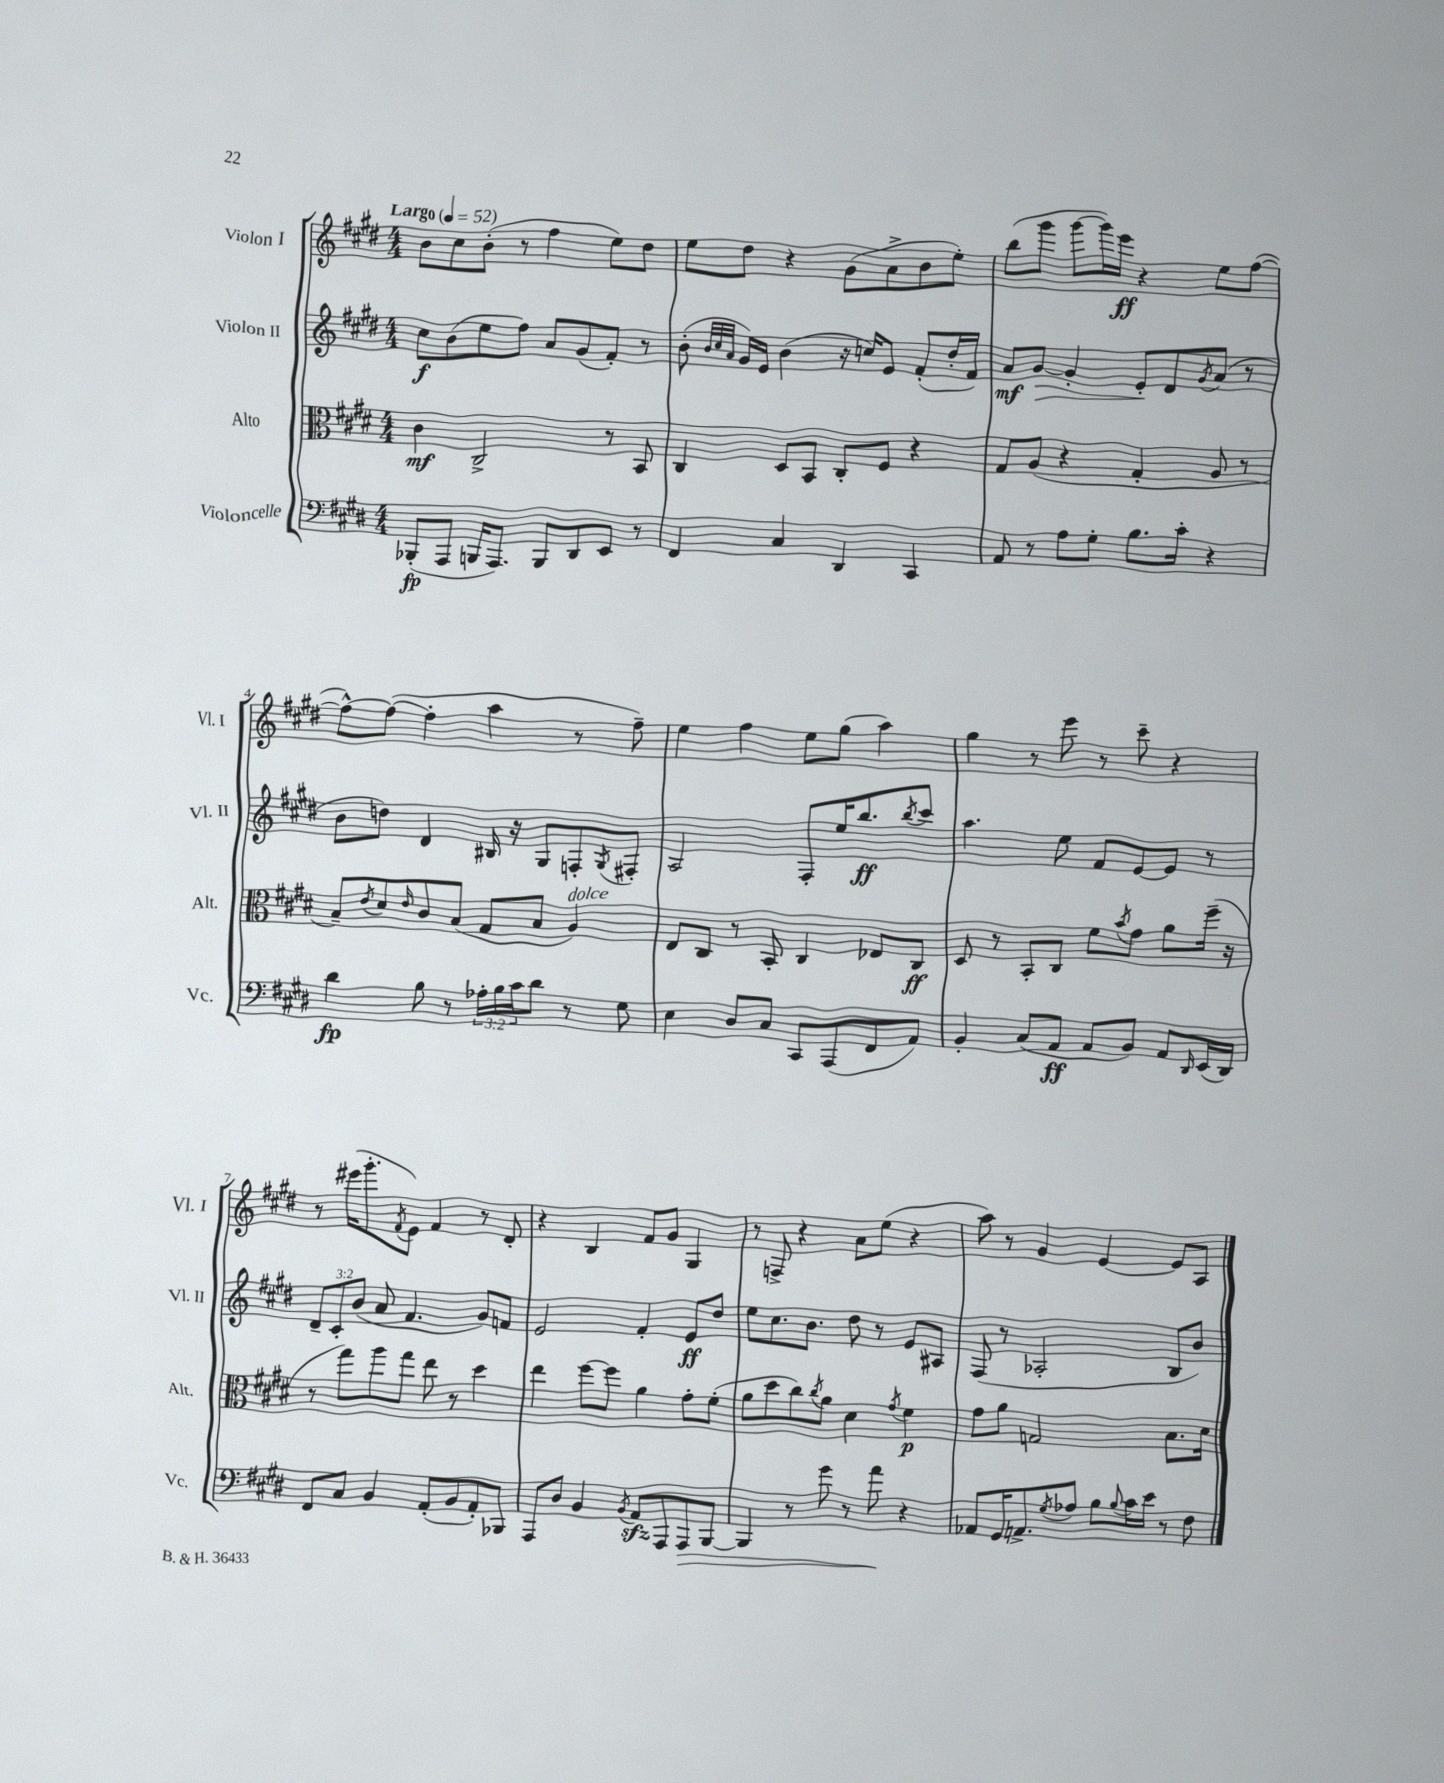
<<
\new StaffGroup <<
\new Staff = "s0" \with { instrumentName = "Violon I" shortInstrumentName = "Vl. I" } {
    \clef treble \key e \major \numericTimeSignature \time 4/4 \tempo "Largo" 4 = 52
    b'8 cis''8 b'8-.( r8 fis''4 e''8) dis''8 |
    e''8 dis''8 r4 gis'8( a'8-> b'8 e''8-.) |
    b''8( gis'''8 gis'''8~ gis'''16) e'''16\ff r4 e''8 fis''8~( |
    fis''8~-^) fis''8~( fis''4-. a''4 r8 fis''8--) |
    e''4 fis''4 e''8 gis''8( a''4) |
    gis''4 r8 e'''8 r8 cis'''8-- r4 |
    r8 eis'''16( gis'''8.-. \acciaccatura { fis'8 } e'8) fis'4 r8 dis'8-. |
    r4 b4 fis'8 gis'8 gis4 |
    r8 f8-> r4 a'8 e''8( r4 |
    a''8) r8 gis'4 e'4~ e'8 a8 \bar "|." |
}
\new Staff = "s1" \with { instrumentName = "Violon II" shortInstrumentName = "Vl. II" } {
    \clef treble \key e \major \numericTimeSignature \time 4/4 \override Staff.TupletNumber.text = #tuplet-number::calc-fraction-text
    cis''8\f b'8( e''8 fis''8) a'8 gis'8( fis'8-.) r8 |
    b'8-.( \grace { b'32 cis''32 a'32 } gis'16) e'16 b'4( r16 c''16) e'8 fis'8-.( dis''16-. fis'16) |
    a'8\mf gis'8~\> gis'4-. e'8-.\! dis'8 \acciaccatura { gis'8 } a'8( r8 |
    b'8 d''8) dis'4 bis16 r16 gis8 f8-. \acciaccatura { gis8 } fis8-. |
    a2 fis8-. e''16 b''8.\ff \acciaccatura { b''8 } cis'''8 |
    a''4. e''8 fis'8 e'8~ e'8 r8 |
    \tuplet 3/2 { dis'8-- cis'8-. b'8( } a'8 fis'4. gis'8) f'8 |
    e'2 fis'4-. e'8\ff dis''8 |
    e''8 cis''8. b'8. dis''8 r8 e'8 ais8 |
    fis8( r8 aes2-. b8 b'8) \bar "|." |
}
\new Staff = "s2" \with { instrumentName = "Alto" shortInstrumentName = "Alt." } {
    \clef alto \key e \major \numericTimeSignature \time 4/4
    cis'4\mf cis2-> r8 b,8 |
    cis4 dis8 b,8 cis8-. fis8 r4 |
    gis8 a8( r4 gis4-. a8 r8 |
    b8--) \acciaccatura { e'8 } dis'8 \grace { e'16 } cis'8 b8( gis8 b8 a4^\markup { \italic "dolce" }) |
    e8 cis8 r8 b,8-. cis4 ees8 cis8\ff |
    dis8 r8 b,8-. cis8 fis'8 \acciaccatura { b'8 } gis'8 a'8 fis''16--( r16 |
    r8 gis''8) a''8 gis''8 e''8 r8 dis''4 |
    e''4 fis''8~ fis''8 a'4 gis'8-. fis'8-.( |
    a'8 dis''8 cis''8) \acciaccatura { cis''8 } a'8 dis'4 \acciaccatura { gis'8 } fis'4\p |
    gis'8 a'8 g2 b8. dis'16 \bar "|." |
}
\new Staff = "s3" \with { instrumentName = "Violoncelle" shortInstrumentName = "Vc." } {
    \clef bass \key e \major \numericTimeSignature \time 4/4 \override Staff.TupletNumber.text = #tuplet-number::calc-fraction-text
    bes,,8-.\fp( a,,8 b,,16 a,,8.) b,,8 dis,8 e,8 r8 |
    fis,4 cis4 dis,4 cis,4 |
    a,8 r8 a8 gis8-. b8. cis'16-. r4 |
    dis'4\fp b8 r8 \tuplet 3/2 { aes16-. b16 cis'16 } dis'8 r8 gis8 |
    e4 dis8 cis8 cis,8 a,,8( fis,8 a,8) |
    b,4-. cis8( a,8\ff a,8 b,8) a,8 \grace { dis,16 } e,16( dis,16) |
    fis,8 cis8 b,4 a,8-.( b,8 a,8-.) bes,,8 |
    a,,8 dis8 b,4 \acciaccatura { b,8 } a,8\sfz a,,8 a,,8\> b,,8~ |
    b,,4 r8 gis'8 r8 a'8\! r4 |
    aes,8 gis,16 a,8.-> \acciaccatura { gis8 } aes8 b8 \appoggiatura { b8 } cis'16 e'16 r8 fis8 \bar "|." |
}
>>
>>
